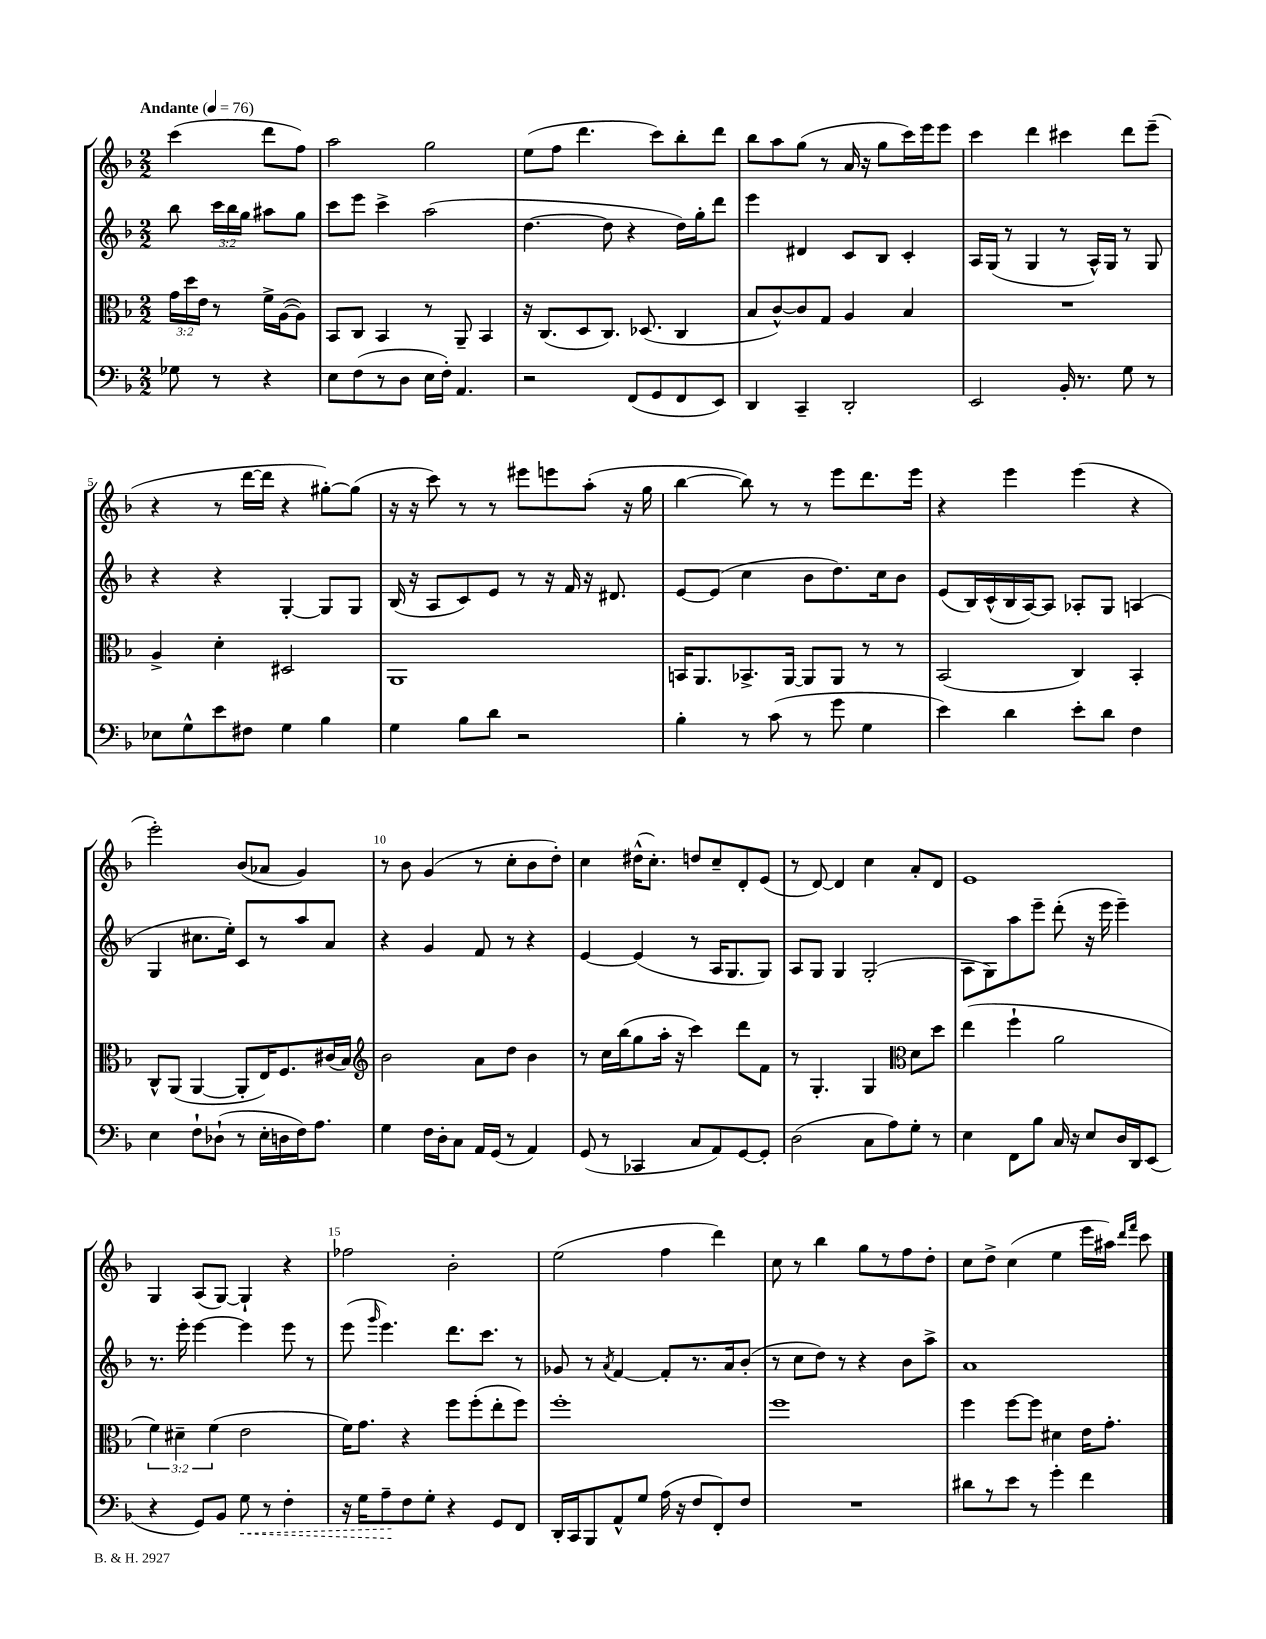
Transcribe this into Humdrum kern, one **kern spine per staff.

**kern	**kern	**kern	**kern
*staff4	*staff3	*staff2	*staff1
*clefF4	*clefC3	*clefG2	*clefG2
*k[b-]	*k[b-]	*k[b-]	*k[b-]
*M2/2	*M2/2	*M2/2	*M2/2
*MM76	*MM76	*MM76	*MM76
8G-	24g	8bb-	(4ccc
.	24dd	.	.
.	24e	.	.
8r	8r	24ccc	.
.	.	24bb-	.
.	.	24gg	.
4r	16f^	8aa#	8ddd
.	([16A	.	.
.	8A])	8gg	8ff)
=	=	=	=
8E	8BB-	8ccc	2aa
(8F	8C	8eee	.
8r	4BB-	4ccc^	.
8D	.	.	.
16E	8r	(2aa	2gg
16F')	.	.	.
4.AA	8AA~	.	.
.	4BB-	.	.
=	=	=	=
2r	16r	[4.dd	(8ee
.	(8.C	.	.
.	.	.	8ff
.	8D	.	4.ddd
.	8.C)	8dd]	.
(8FF	.	4r	.
.	(8.D-	.	.
8GG	.	.	8ccc)
8FF	4C	16dd)	8bb-'
.	.	16gg'	.
8EE)	.	8ddd	8ddd
=	=	=	=
4DD	8B-	4eee	8bb-
.	[8c^^)	.	8aa
4CC~	8c]	4d#	(8gg
.	8G	.	8r
2DD'	4A	8c	16a
.	.	.	16r
.	.	8B-	8gg
.	4B-	4c'	16ccc)
.	.	.	16eee
.	.	.	8eee
=	=	=	=
2EE	1r	16A	4ccc
.	.	(16G	.
.	.	8r	.
.	.	4G	4ddd
16BB-'	.	8r	4ccc#
8.r	.	.	.
.	.	16A^^)	.
.	.	16G	.
8G	.	8r	8ddd
8r	.	8G	(8eee~
=	=	=	=
8E-	4A^	4r	4r
8G^^	.	.	.
8e	4d'	4r	8r
8F#	.	.	[16ddd
.	.	.	16ddd]
4G	2D#	[4G'	4r
4B-	.	8G]	[8gg#')
.	.	8G	(8gg#]
=	=	=	=
4G	1AA	(16B-	16r
.	.	16r	16r
.	.	8A	8ccc)
8B-	.	8c)	8r
8d	.	8e	8r
2r	.	8r	8eee#
.	.	16r	8eee
.	.	16f	.
.	.	16r	(8aa'
.	.	8.d#	.
.	.	.	16r
.	.	.	16gg
=	=	=	=
4B-'	16BB	[8e	[4bb-
.	8.AA	.	.
.	.	(8e]	.
8r	8.BB-^	4cc	8bb-])
(8c	.	.	8r
.	[16AA	.	.
8r	8AA]	8b-	8r
8g	8AA	8.dd)	8eee
4G	8r	.	8.ddd
.	.	16cc	.
.	8r	8b-	.
.	.	.	16eee
=	=	=	=
4e)	(2BB-	(8e	4r
.	.	16B-)	.
.	.	(16c^^	.
4d	.	16B-	4eee
.	.	[16A)	.
.	.	8A]	.
8e'	4C)	8A-'	(4eee
8d	.	8G	.
4F	4BB-'	(4A	4r
=	=	=	=
4E	8C^^	4G	2eee')
.	(8AA	.	.
8F`	[4AA	8.cc#	.
(8D-`	.	.	.
.	.	16ee')	.
8r	8AA']	8c	(8b-
16E'	16E)	8r	8a-
16D	8.F	.	.
16F)	.	8aa	4g)
8.A	.	.	.
.	(16c#	8a	.
.	16B-)	.	.
=	=	=	=
*	*clefG2	*	*
4G	2b-	4r	8r
.	.	.	8b-
16F	.	4g	(4g
16D'	.	.	.
8C	.	.	.
16AA	8a	8f	8r
(16GG	.	.	.
8r	8dd	8r	8cc'
4AA)	4b-	4r	8b-
.	.	.	8dd')
=	=	=	=
(8GG	8r	[4e	4cc
8r	16cc	.	.
.	(16bb-	.	.
4CC-	8gg	(4e]	(16dd#^^
.	.	.	8.cc')
.	16aa'	.	.
.	16r	.	.
8C	4ccc)	8r	8dd
8AA)	.	16A	8cc~
.	.	8.G	.
[8GG	8ddd	.	8d'
8GG']	8f	8G)	(8e
=	=	=	=
(2D	8r	8A	8r
.	4.G'	8G	[8d)
.	.	4G	4d]
8C	4G	(2G'	4cc
8A)	.	.	.
*	*clefC3	*	*
8G'	8d	.	8a'
8r	8dd	.	8d
=	=	=	=
4E	(4ee	8A	1e
.	.	8G)	.
8FF	4ff`	8aa	.
8B-	.	8eee~	.
16C	2a	(8ddd'	.
16r	.	.	.
8E	.	16r	.
.	.	16eee	.
16D	.	4eee~)	.
16DD	.	.	.
(8EE	.	.	.
=	=	=	=
4r	6f)	8.r	4G
.	6d#~	.	.
.	.	16eee'	.
8GG)	.	[4eee	(8A
.	(6f	.	.
8BB-	.	.	[8G)
8G	2e	4eee]	4G`]
8r	.	.	.
4F'	.	8eee	4r
.	.	8r	.
=	=	=	=
16r	16f)	(8eee	2ff-
16G	8.g	.	.
.	.	16qqggg	.
8A~	.	4.eee)	.
8F	4r	.	.
8G'	.	.	.
4r	8ff	8.ddd	2b-'
.	(8ff'	.	.
.	.	8.ccc	.
8GG	8ee'	.	.
8FF	8ff)	8r	.
=	=	=	=
16DD'	1ff'	8g-	(2ee
16CC	.	.	.
8BBB-	.	8r	.
.	.	8qa	.
8AA^^	.	[4f	.
8G	.	.	.
(16A	.	8f']	4ff
16r	.	.	.
8F	.	8.r	.
8FF')	.	.	4ddd)
.	.	16a	.
8F	.	(8b-'	.
=	=	=	=
1r	1ff	8r	8cc
.	.	8cc	8r
.	.	8dd)	4bb-
.	.	8r	.
.	.	4r	8gg
.	.	.	8r
.	.	8b-	8ff
.	.	8aa^	8dd'
=	=	=	=
8d#	4ff	1a	8cc
8r	.	.	8dd^
8e	[8ff	.	(4cc
8r	8ff]	.	.
4g'	4d#	.	4ee
4f	16e	.	16eee
.	8.g'	.	16aa#)
.	.	.	16qqddd
.	.	.	16qqfff
.	.	.	8ccc
==	==	==	==
*-	*-	*-	*-
